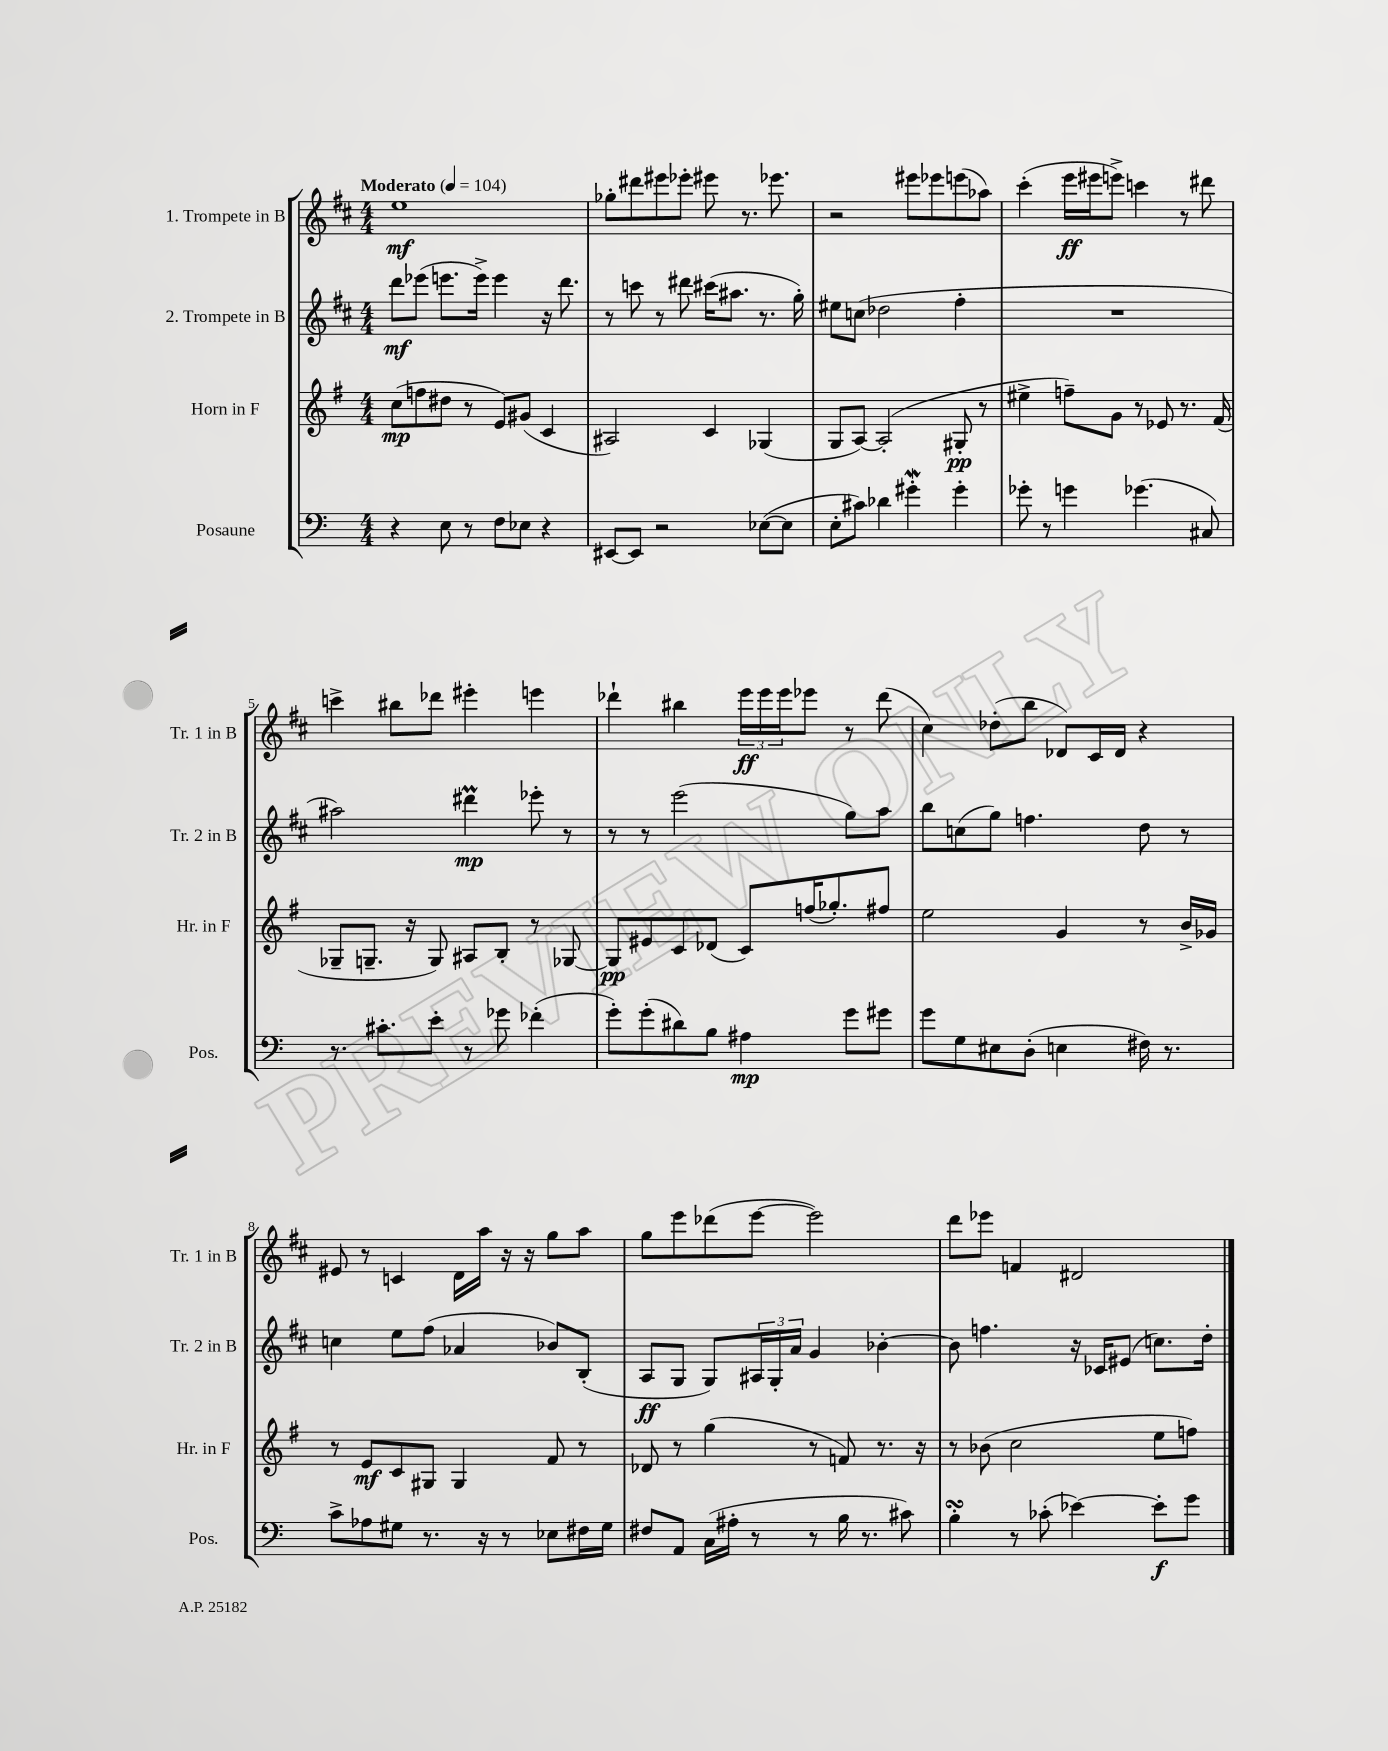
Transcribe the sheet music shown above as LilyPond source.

<<
\new StaffGroup <<
\new Staff = "s0" \with { instrumentName = "1. Trompete in B" shortInstrumentName = "Tr. 1 in B" } {
    \clef treble \key d \major \numericTimeSignature \time 4/4 \tempo "Moderato" 4 = 104
    e''1\mf |
    ges''8-. dis'''8 eis'''8 ees'''8-. eis'''8 r8. ees'''8. |
    r2 eis'''8 ees'''8 e'''8( aes''8) |
    cis'''4-.( e'''16\ff eis'''16 e'''8->) c'''4 r8 dis'''8 |
    c'''4-> bis''8 des'''8 eis'''4-. e'''4 |
    des'''4-! bis''4 \tuplet 3/2 { e'''16\ff e'''16 e'''16 } ees'''8 r8 des'''8( |
    cis''4) des''8-.( b''8 des'8) cis'16 des'16 r4 |
    eis'8 r8 c'4 d'16 a''16 r16 r16 g''8 a''8 |
    g''8 e'''8 des'''8( e'''8~ e'''2) |
    d'''8 ees'''8 f'4 dis'2 \bar "|." |
}
\new Staff = "s1" \with { instrumentName = "2. Trompete in B" shortInstrumentName = "Tr. 2 in B" } {
    \clef treble \key d \major \numericTimeSignature \time 4/4
    d'''8\mf ees'''8( e'''8. e'''16->) e'''4 r16 d'''8. |
    r8 c'''8 r8 dis'''8 cis'''16( ais''8. r8. g''16-.) |
    eis''8 c''8( des''2 fis''4-. |
    R1 |
    ais''2) dis'''4\prall\mp ees'''8-. r8 |
    r8 r8 e'''2( g''8) a''8 |
    b''8 c''8( g''8) f''4. d''8 r8 |
    c''4 e''8 fis''8( aes'4 bes'8) b8-.( |
    a8\ff g8 g8) \tuplet 3/2 { ais16 g16-. a'16 } g'4 bes'4~-. |
    bes'8 f''4. r16 ces'16 eis'8( c''8.) d''16-. \bar "|." |
}
\new Staff = "s2" \with { instrumentName = "Horn in F" shortInstrumentName = "Hr. in F" } {
    \clef treble \key g \major \numericTimeSignature \time 4/4
    c''8\mp( f''8 dis''8 r8 e'8) gis'8( c'4 |
    ais2) c'4 ges4( |
    g8 a8~) a2-.( gis8-.\pp r8 |
    eis''4-> f''8--) g'8 r8 ees'8 r8. fis'16( |
    ges8-- g8.-- r16 g8) ais8 b8-. r8 ges8~ |
    ges8\pp eis'8 c'8 des'8( c'8) f''16( ges''8.-.) fis''8 |
    e''2 g'4 r8 b'16-> ges'16 |
    r8 e'8\mf c'8 gis8 gis4 fis'8 r8 |
    des'8 r8 g''4( r8 f'8) r8. r16 |
    r8 bes'8( c''2 e''8 f''8) \bar "|." |
}
\new Staff = "s3" \with { instrumentName = "Posaune" shortInstrumentName = "Pos." } {
    \clef bass \key c \major \numericTimeSignature \time 4/4
    r4 e8 r8 f8 ees8 r4 |
    eis,8~ eis,8 r2 ees8~( ees8 |
    e8-. cis'8) des'4 gis'4-.\mordent gis'4-. |
    ges'8-. r8 g'4 ges'4.( cis8) |
    r8. cis'8.-. e'8-. r8 ges'8 fes'4-.( |
    g'8-.) g'8-.( dis'8) b8 ais4\mp g'8 gis'8 |
    g'8 g8 eis8 d8-.( e4 fis16) r8. |
    c'8-> aes8 gis8 r8. r16 r8 ees8 fis16 gis16 |
    fis8 a,8 c16( ais16-. r8 r8 b16 r8. cis'8) |
    b4-.\turn r8 ces'8-.( ees'4~) ees'8-.\f g'8 \bar "|." |
}
>>
>>
